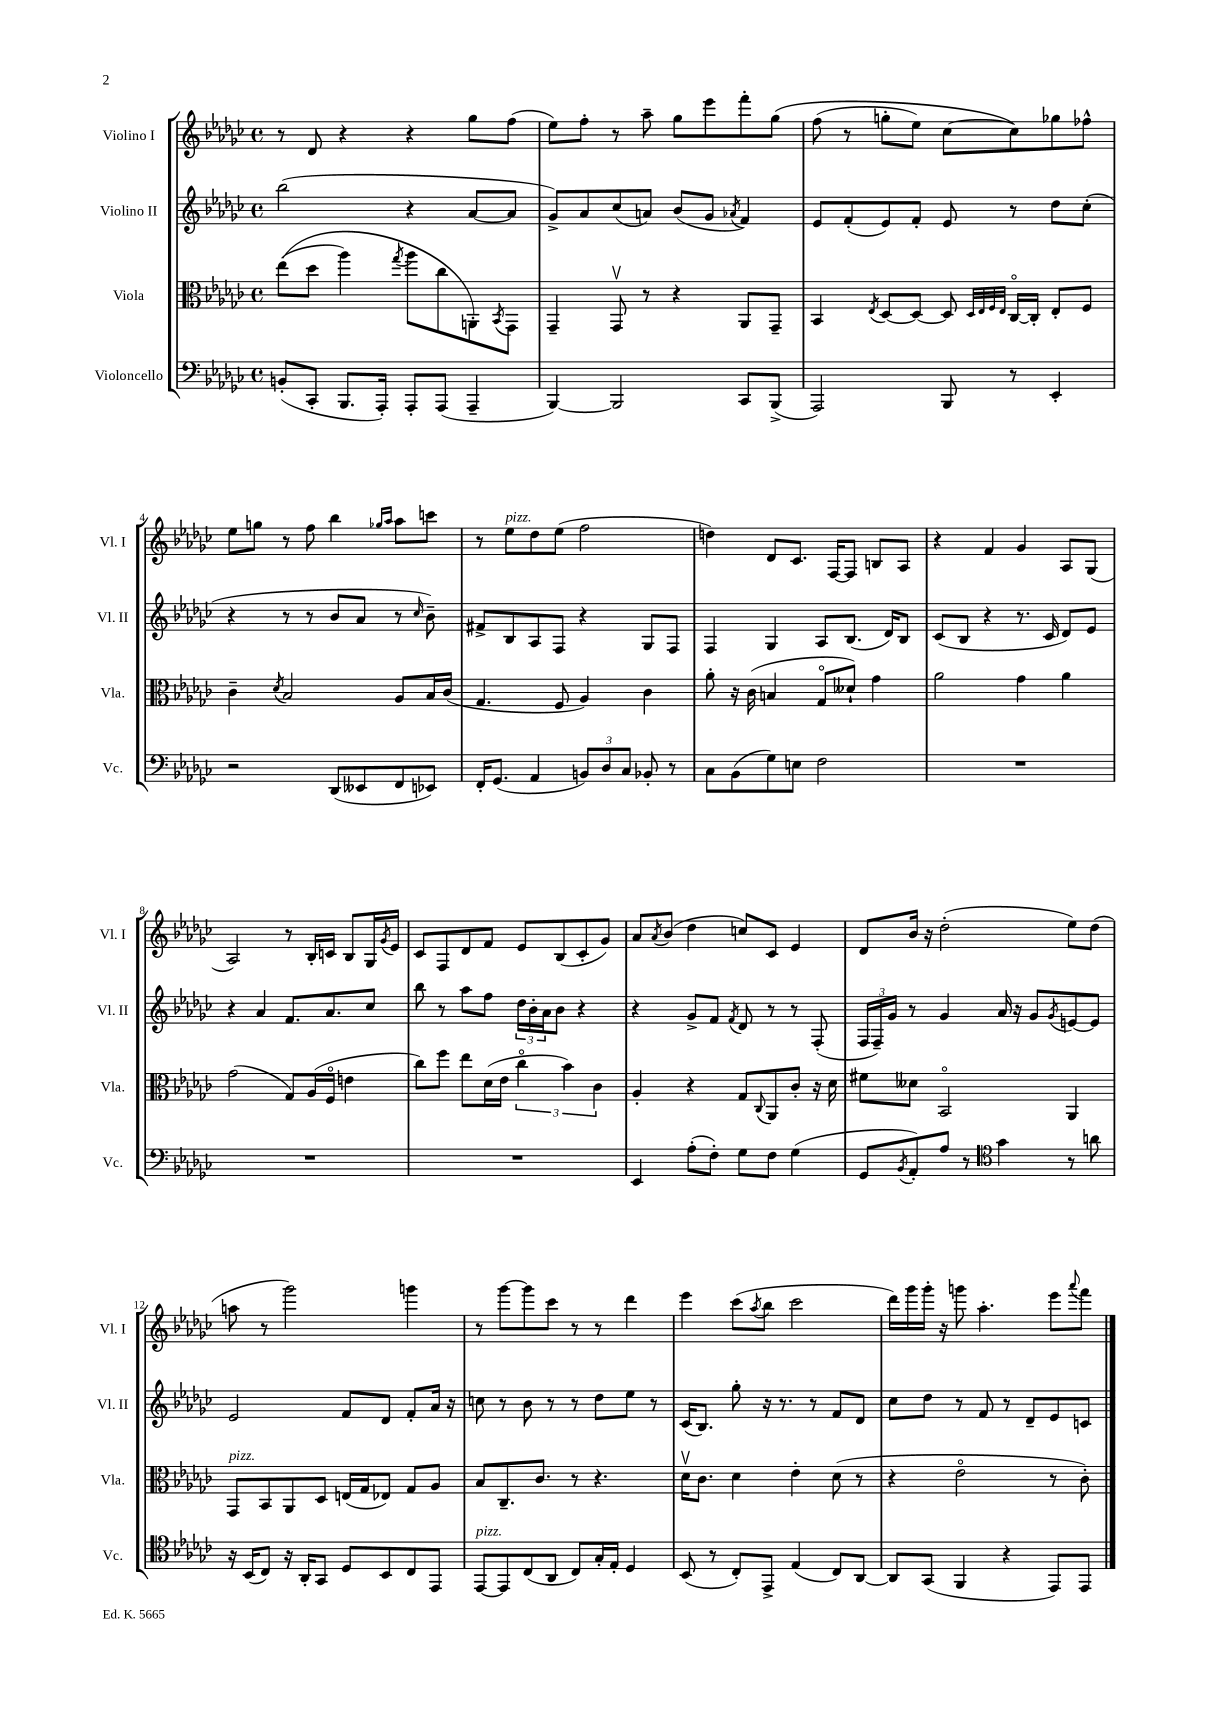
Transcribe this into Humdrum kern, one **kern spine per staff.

**kern	**kern	**kern	**kern
*staff4	*staff3	*staff2	*staff1
*clefF4	*clefC3	*clefG2	*clefG2
*k[b-e-a-d-g-c-]	*k[b-e-a-d-g-c-]	*k[b-e-a-d-g-c-]	*k[b-e-a-d-g-c-]
*M4/4	*M4/4	*M4/4	*M4/4
*met(c)	*met(c)	*met(c)	*met(c)
(8BB'	&((8ee-	(2bb-	8r
8CC-'	8dd-	.	8d-
8.BBB-	4aa-)	.	4r
16AAA-')	.	.	.
.	8qgg-	.	.
8AAA-'	8aa-	4r	4r
(8AAA-	8cc-	.	.
4AAA-~	8AA'&)	[8a-	8gg-
.	8qBB-	.	.
.	8GG-	8a-]	(8ff
=	=	=	=
[4BBB-)	4GG-~	8g-^)	8ee-)
.	.	8a-	8ff'
2BBB-]	8GG-v	(8cc-	8r
.	8r	8a)	8aa-~
.	4r	(8b-	8gg-
.	.	8g-	8eee-
.	.	8qa-	.
8CC-	8AA-	4f)	8fff'
(8BBB-^	8GG-~	.	&(8gg-
=	=	=	=
2AAA-)	4BB-	8e-	(8ff
.	.	(8f'	8r
.	8qE-	.	.
.	[8D-	8e-)	8gg'
.	8D-_	8f'	8ee-)
8BBB-	8D-]	8e-	[8cc-
.	32qqD-	.	.
.	32qqE-	.	.
.	32qqF	.	.
.	32qqE-	.	.
8r	[16C-o	8r	8cc-]&)
.	16C-']	.	.
4EE-'	8E-'	8dd-	8gg-
.	8F	(8cc-'	8ff-^^
=	=	=	=
2r	4c-~	4r	8ee-
.	.	.	8gg
.	8qd-	.	.
.	2B-	8r	8r
.	.	8r	8ff
(8DD-	.	8b-	4bb-
8EE--	.	8a-	.
.	.	.	16qqgg-
.	.	.	16qqaa-
8FF	8A-	8r	8aa-
.	.	16qqcc-	.
8EE-)	16B-	8b-~)	8ccc
.	(16c-	.	.
=	=	=	=
16FF'	4.G-	8f#^	8r
(8.GG-	.	.	.
.	.	8B-	8ee-
4AA-	.	8A-	8dd-
.	8F	8F	(8ee-
12BB)	4A-)	4r	2ff
12D-	.	.	.
12C-	.	.	.
8BB-'	4c-	8G-	.
8r	.	8F	.
=	=	=	=
8C-	8a-'	4F	4dd)
(8BB-	16r	.	.
.	(16c-	.	.
8G-)	4B	4G-	8d-
8E	.	.	8.c-
2F	8G-o	8A-	.
.	.	.	[16F
.	8d--`)	(8.B-	8F]
.	4g-	.	8B
.	.	16d-)	.
.	.	8B-	8A-
=	=	=	=
1r	2a-	(8c-	4r
.	.	8B-	.
.	.	4r	4f
.	4g-	8.r	4g-
.	.	16c-	.
.	4a-	8d-)	8A-
.	.	8e-	(8G-
=	=	=	=
1r	(2g-	4r	2A-)
.	.	4a-	.
.	8G-)	8.f	8r
.	(16A-	.	16B-'
.	16Fo	8.a-	16c
.	4e	.	8B-
.	.	8cc-	16G-
.	.	.	8qg-
.	.	.	16e-
=	=	=	=
1r	8cc-)	8bb-	8c-
.	8ff	8r	8F
.	8ee-	8aa-	8d-
.	(16d-	8ff	8f
.	16e-	.	.
.	6cc-o	24dd-	8e-
.	.	24b-'	.
.	.	24a-	.
.	.	8b-	(8B-
.	6b-)	.	.
.	.	4r	8c-'
.	6c-	.	.
.	.	.	8g-)
=	=	=	=
4EE-	4A-'	4r	8a-
.	.	.	8qa-
.	.	.	(8b-
(8A-'	4r	8g-^	4dd-
8F')	.	8f	.
.	.	8qf	.
8G-	8G-	8d-	8cc)
.	8qqC-	.	.
8F	8AA-	8r	8c-
(4G-	8c-'	8r	4e-
.	16r	(8F'	.
.	16d-	.	.
=	=	=	=
8GG-	8f#	24F	8d-
.	.	24F~)	.
.	.	24g-	.
8qBB-	.	.	.
8AA-')	8d--	8r	16b-
.	.	.	16r
8A-	2BB-o	4g-	(2dd-'
8r	.	.	.
*clefC4	*	*	*
4g-	.	16a-	.
.	.	16r	.
.	.	8g-	.
.	.	8qg-	.
8r	4AA-	[8e	8ee-)
8a	.	8e]	(8dd-
=	=	=	=
16r	8GG-	2e-	8aa
(16BB-	.	.	.
8C-)	8BB-	.	8r
16r	8AA-	.	2ggg-)
16AA-'	.	.	.
8GG-	8D-	.	.
8D-	(16E	8f	.
.	16G-	.	.
8BB-	8E-)	8d-	.
8C-	8G-	8f'	4ggg
8EE-	8A-	16a-	.
.	.	16r	.
=	=	=	=
[8EE-	8B-	8cc	8r
8EE-]	8.C-~	8r	[8ggg-
(8C-	.	8b-	8ggg-]
.	8.c-	.	.
8AA-	.	8r	8ccc-
8C-)	8r	8r	8r
16G-'	4.r	8dd-	8r
16E-'	.	.	.
4D-	.	8ee-	4ddd-
.	.	8r	.
=	=	=	=
(8BB-	16d-v	(16c-	4eee-
.	8.c-	8.B-)	.
8r	.	.	.
8C-')	4d-	8gg-'	(8ccc-
.	.	.	8qaa-
8EE-^	.	16r	8bb-
.	.	8.r	.
(4E-	4e-'	.	2ccc-
.	.	8r	.
8C-)	(8d-	8f	.
[8AA-	8r	8d-	.
=	=	=	=
8AA-]	4r	8cc-	16ddd-)
.	.	.	16ggg-
(8GG-	.	8dd-	16ggg-'
.	.	.	16r
4FF	2e-o	8r	8ggg
.	.	8f	4.aa-'
4r	.	8r	.
.	.	8d-~	.
8EE-)	8r	8e-	8eee-
.	.	.	8qqaaa-
8EE-	8c-')	8c	8fff
==	==	==	==
*-	*-	*-	*-
